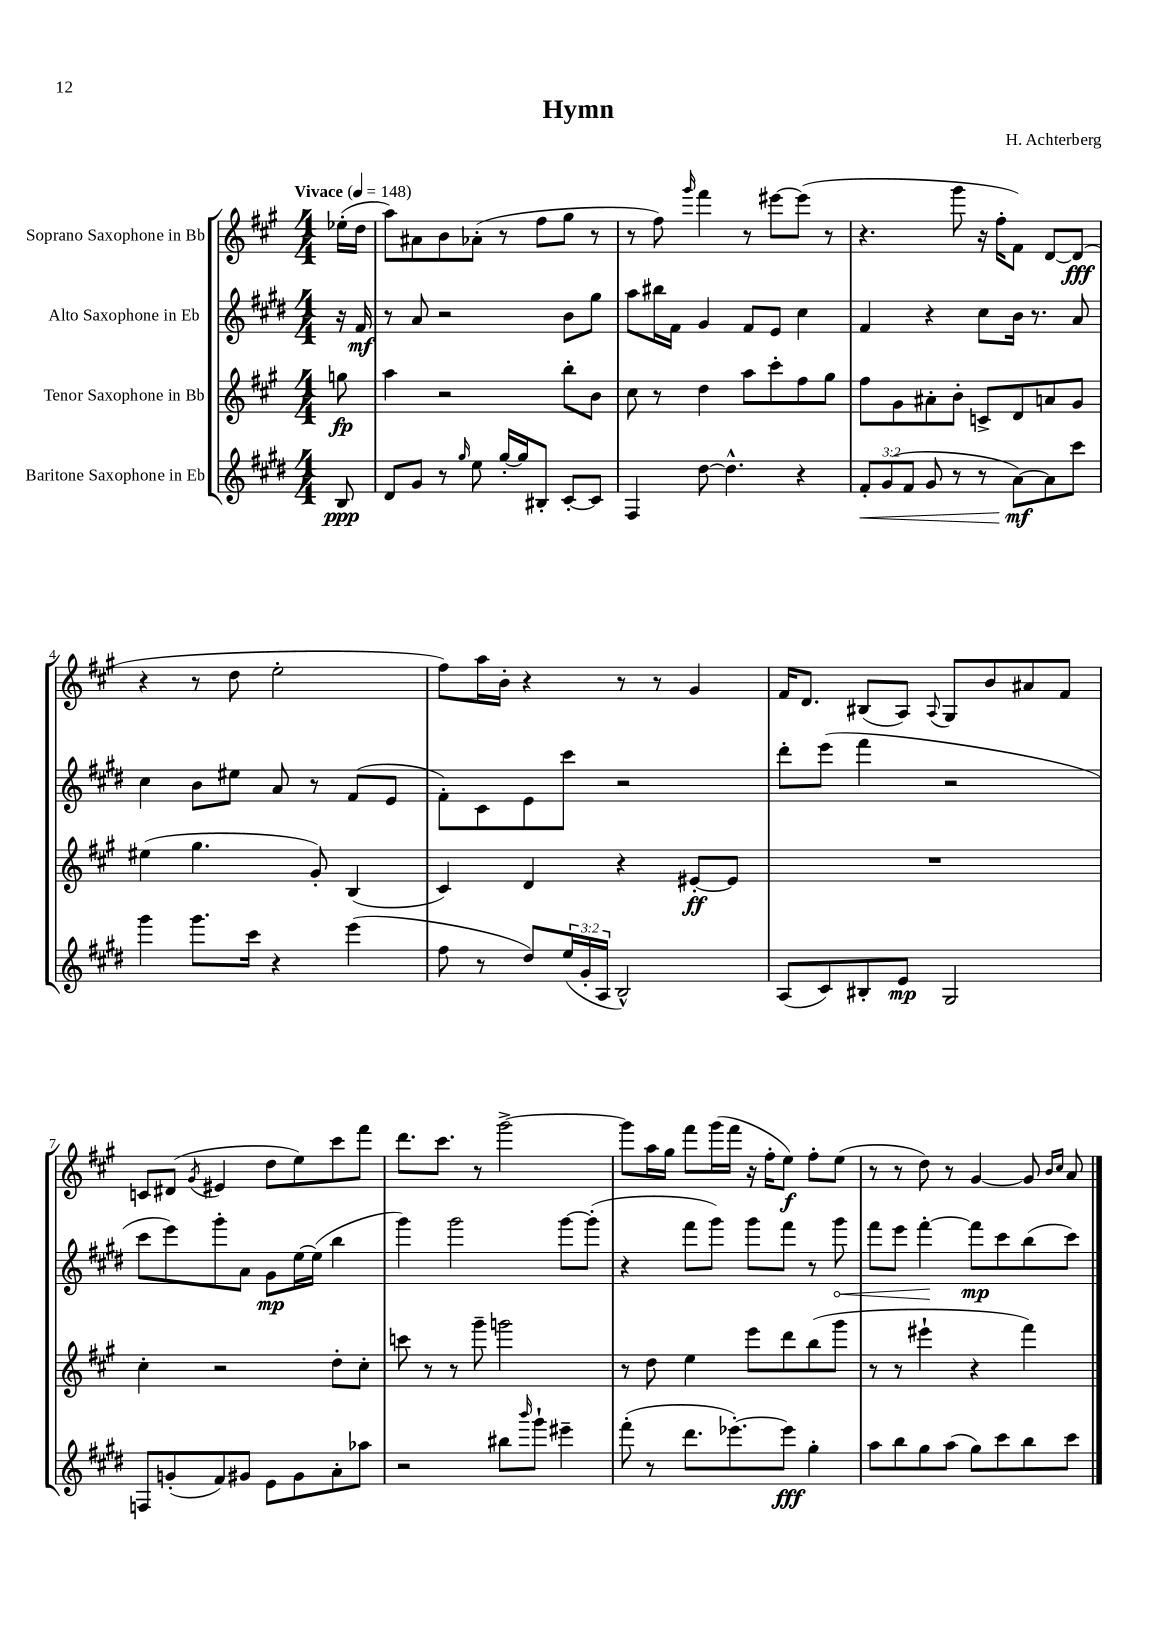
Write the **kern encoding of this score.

**kern	**kern	**kern	**kern
*staff4	*staff3	*staff2	*staff1
*clefG2	*clefG2	*clefG2	*clefG2
*k[f#c#g#d#]	*k[f#c#g#]	*k[f#c#g#d#]	*k[f#c#g#]
*M4/4	*M4/4	*M4/4	*M4/4
*MM148	*MM148	*MM148	*MM148
8B	8gg	16r	(16ee-'
.	.	16f#	16dd
=	=	=	=
8d#	4aa	8r	8aa)
8g#	.	8a	8a#
8r	2r	2r	8b
16qqgg#	.	.	.
8ee	.	.	(8a-'
[16gg#'	.	.	8r
16gg#]	.	.	.
8B#'	.	.	8ff#
[8c#'	8bb'	8b	8gg#
8c#]	8b	8gg#	8r
=	=	=	=
4F#	8cc#	8aa	8r
.	8r	16bb#	8ff#)
.	.	16f#	.
.	.	.	16qqggg#
[8dd#	4dd	4g#	4fff#
4.dd#^^]	.	.	.
.	8aa	8f#	8r
.	8ccc#'	8e	[8eee#
4r	8ff#	4cc#	(8eee#]
.	8gg#	.	8r
=	=	=	=
12f#'	8ff#	4f#	4.r
(12g#	.	.	.
.	8g#	.	.
12f#	.	.	.
8g#	8a#'	4r	.
8r	8b'	.	8ggg#
8r	8c^	8cc#	16r
.	.	.	16ff#'
[8a)	8d	16b	8f#)
.	.	8.r	.
8a]	8a	.	[8d
8ccc#	8g#	8a	(8d]
=	=	=	=
4ggg#	(4ee#	4cc#	4r
8.ggg#	4.gg#	8b	8r
.	.	8ee#	8dd
16ccc#	.	.	.
4r	.	8a	2ee'
.	8g#')	8r	.
(4eee	(4B	(8f#	.
.	.	8e	.
=	=	=	=
8ff#	4c#)	8f#')	8ff#)
8r	.	8c#	16aa
.	.	.	16b'
8dd#)	4d	8e	4r
(24ee	.	8ccc#	.
24g#'	.	.	.
24A	.	.	.
2B^^)	4r	2r	8r
.	.	.	8r
.	[8e#'	.	4g#
.	8e#]	.	.
=	=	=	=
(8A	1r	8ddd#'	16f#
.	.	.	8.d
8c#)	.	(8eee	.
8B#'	.	4fff#	(8B#
8e	.	.	8A)
.	.	.	8qqA
2G#	.	2r	8G#
.	.	.	8b
.	.	.	8a#
.	.	.	8f#
=	=	=	=
8F	4cc#'	8ccc#	8c
(8g'	.	8eee)	(8d#
.	.	.	8qg#
8f#)	2r	8ggg#'	4e#
8g#	.	8a	.
8e	.	8g#	8dd
8g#	.	[16ee	8ee)
.	.	(16ee]	.
8a'	8dd'	4bb	8ccc#
8aa-	8cc#'	.	8fff#
=	=	=	=
2r	8ccc	4ggg#)	8.ddd
.	8r	.	.
.	.	.	8.ccc#
.	8r	2ggg#	.
.	8ggg#~	.	8r
8bb#	2ggg	.	[2ggg#^
16qqbbb	.	.	.
8ggg#`	.	.	.
4eee#~	.	[8ggg#	.
.	.	(8ggg#']	.
=	=	=	=
(8fff#'	8r	4r	8ggg#]
8r	8dd	.	16aa
.	.	.	16gg#
8.ddd#	4ee	8fff#	8fff#
.	.	8ggg#)	(16ggg#
[8.eee-')	.	.	16fff#
.	8eee	8ggg#	16r
.	.	.	16ff#'
8eee-]	8ddd	8fff#	8ee)
4gg#'	(8bb	8r	8ff#'
.	8ggg#	8ggg#	(8ee
=	=	=	=
8aa	8r	8fff#	8r
8bb	8r	8eee	8r
8gg#	4eee#`	[4fff#'	8dd)
(8aa	.	.	8r
8gg#)	4r	8fff#]	[4g#
8ccc#	.	8ccc#	.
8bb	4fff#)	(8bb	8g#]
.	.	.	16qqb
.	.	.	16qqcc#
8ccc#	.	8ccc#)	8a
==	==	==	==
*-	*-	*-	*-
